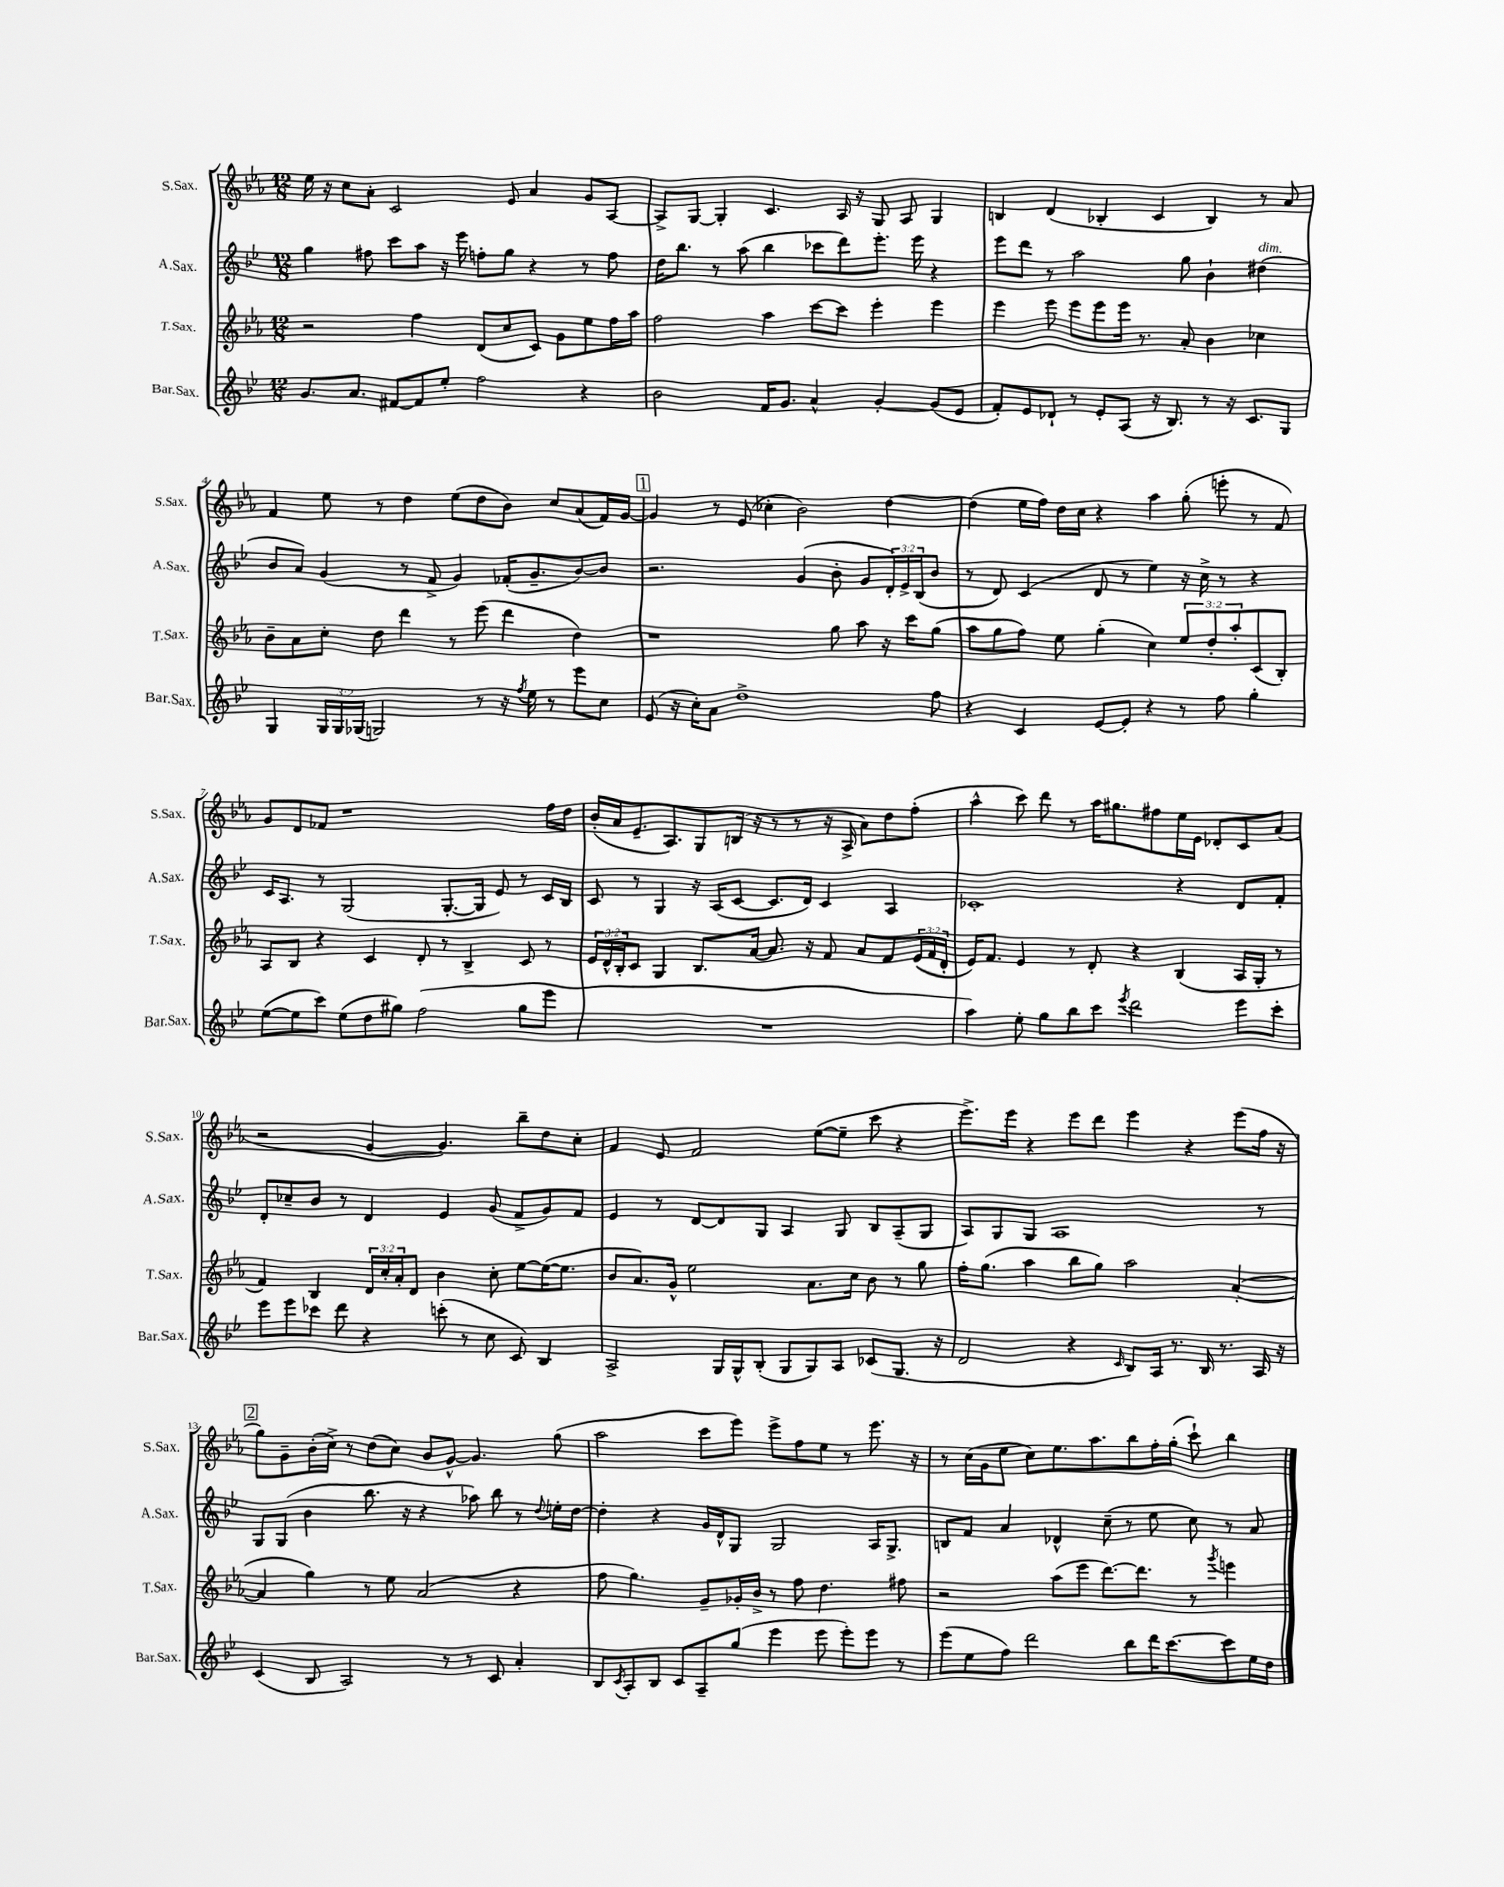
<<
\new StaffGroup <<
\new Staff = "s0" \with { instrumentName = "S.Sax." shortInstrumentName = "S.Sax." } {
    \clef treble \key ees \major \numericTimeSignature \time 12/8
    ees''16 r16 c''8 aes'8-. c'2 ees'8 aes'4 g'8 aes8~ |
    aes8-> g8~ g4-. c'4. aes16 r16 g8 aes8 g4 |
    b4 d'4( bes4-. c'4 bes4) r8 aes'8 |
    f'4 ees''8 r8 d''4 ees''8( d''8 bes'8) c''8 aes'8( f'16) g'16~ |
    \mark \markup { \box "1" } g'4 r8 ees'8( ces''4-. bes'2) d''4~ |
    d''4( ees''16 f''16) d''16 c''16 r4 aes''4 g''8-.( e'''8-. r8 f'8) |
    g'8 d'8 fes'8 r1 f''16 d''16 |
    bes'16-.( aes'16 ees'8.-- aes8.) g8 b16( r16 r8 r8 r16 aes16-> aes'8) d''8 f''8-.( |
    aes''4-^ c'''8) d'''8 r8 aes''16 gis''8. fis''8 ees''16 ees'16 des'8-. c'8 aes'8( |
    r2 g'4~ g'4.) bes''8-- d''8 c''8-. |
    f'4 ees'8 f'2 ees''8~( ees''8-- c'''8 r4 |
    ees'''8.->) ees'''16 r4 ees'''8 d'''8 ees'''4 r4 ees'''8( f''16 r16 |
    \mark \markup { \box "2" } g''8) g'8-- bes'16-.( c''16->) r8 d''8( c''8) bes'8 g'8~-^ g'4. g''8( |
    aes''2 c'''8 ees'''8) ees'''8-> f''8 ees''8 r8 ees'''8. r16 |
    r8 c''16( g'16 ees''8 c''8) ees''8. aes''8. bes''8 f''16-. g''16-.( c'''8-!) bes''4 \bar "|." |
}
\new Staff = "s1" \with { instrumentName = "A.Sax." shortInstrumentName = "A.Sax." } {
    \clef treble \key bes \major \numericTimeSignature \time 12/8 \override Staff.TupletNumber.text = #tuplet-number::calc-fraction-text
    g''4 fis''8 c'''8 a''8 r16 ees'''16 f''8-. g''8 r4 r8 f''8 |
    d''16 bes''8. r8 a''8( bes''4 ces'''8 d'''8) ees'''8.-. ees'''16 r4 |
    ees'''8 d'''8 r8 a''2 g''8 bes'4-! dis''4^\markup { \italic "dim." }( |
    bes'8 a'8) g'4( r8 f'8-> g'4) fes'16-.( g'8.-- bes'8~) bes'8 |
    \mark \markup { \box "1" } r2. g'4( bes'8-. g'8 \tuplet 3/2 { d'16-.) ees'16-> bes16( } bes'8 |
    r8 d'8) c'4( d'8 r8 ees''4) r16 c''16-> r8 r4 |
    c'16 a8. r8 g2( g8.~-. g16 ees'8) r8 c'16 bes16 |
    c'8 r8 g4 r16 a16( c'8~ c'8. d'16) c'4 a4 |
    ces'1-. r4 d'8 f'8-. |
    d'8-. ces''8-- bes'8 r8 d'4 ees'4 g'8( f'8-> g'8) f'8 |
    ees'4 r8 d'8~ d'8 g8 a4 g8 bes8 a8--( g8 |
    a8) g8 g8 a1 r8 |
    \mark \markup { \box "2" } g8 g8( bes'4 bes''8. r16 r4 aes''8) bes''8 r8 \appoggiatura { d''8 } e''16-. d''16~ |
    d''4-. r4 g'16 d'16-^ g8 g2 a16 g8.-> |
    b8 f'8 a'4 des'4-^ c''8--( r8 ees''8 c''8) r8 a'8 \bar "|." |
}
\new Staff = "s2" \with { instrumentName = "T.Sax." shortInstrumentName = "T.Sax." } {
    \clef treble \key ees \major \numericTimeSignature \time 12/8 \override Staff.TupletNumber.text = #tuplet-number::calc-fraction-text
    r2 f''4 d'8( c''8 c'8) g'8 ees''8 f''16 aes''16 |
    f''2 aes''4 c'''8~ c'''8 ees'''4-. ees'''4 |
    ees'''4 ees'''8 ees'''8 ees'''8 ees'''16 r8. aes'8-. bes'4 ces''4 |
    bes'8-- aes'8 c''8-. d''8 d'''4 r8 ees'''8( d'''4 d''4) |
    \mark \markup { \box "1" } r1 g''8 aes''8 r16 c'''16 g''8( |
    aes''8 g''8 f''8) ees''8 g''4-.( c''4) \tuplet 3/2 { ees''8 d''8-. aes''8-. } c'8( bes8-.) |
    aes8 bes8 r4 c'4 d'8-. r8 bes4-> c'8 r8 |
    \tuplet 3/2 { ees'16 d'16-^ bes16-. } c'8 g4 bes8. aes'16~ aes'8. r16 f'8 aes'8 f'8 \tuplet 3/2 { ees'16( f'16 d'16-. } |
    ees'16) f'8. ees'4 r8 d'8-. r4 bes4( aes16 g16-. r8 |
    f'4) bes4 \tuplet 3/2 { d'16 c''16-. aes'16-. } d'8 bes'4 c''8-. ees''8~ ees''16~( ees''8. |
    bes'8 aes'8.) g'16-^ ees''2 aes'8. c''16 bes'8 r8 g''8 |
    f''16-. g''8.( aes''4 bes''8 g''8) aes''2 aes'4~-.( |
    \mark \markup { \box "2" } aes'4 g''4) r8 ees''8 aes'2( r4 |
    f''8 g''4.) g'8-- ges'16-. bes'16-> r8 f''8 d''4. fis''8 |
    r2 aes''8( ees'''8 d'''8.~) d'''8. r8 \acciaccatura { g'''8 } e'''4 \bar "|." |
}
\new Staff = "s3" \with { instrumentName = "Bar.Sax." shortInstrumentName = "Bar.Sax." } {
    \clef treble \key bes \major \numericTimeSignature \time 12/8 \override Staff.TupletNumber.text = #tuplet-number::calc-fraction-text
    g'8. a'8. fis'8~ fis'8 ees''8-. f''2 r4 |
    bes'2 f'16 g'8. a'4-^ g'4~-. g'8( ees'8 |
    f'8-.) ees'8 des'8-! r8 ees'8-. a8( r16 bes8.) r8 r16 c'8. g8 |
    g4 \tuplet 3/2 { g16 g16 ges16( } g2) r8 r16 \acciaccatura { f''8 } ees''16 r8 ees'''8 c''8 |
    \mark \markup { \box "1" } ees'8( r16 c''16-.) a'8 d''1-> f''8 |
    r4 c'4 ees'8~ ees'8-. r4 r8 f''8 g''4-. |
    ees''8~( ees''8 c'''8) ees''8( d''8 gis''8) f''2( gis''8 ees'''8 |
    R1. |
    a''4) ees''8-. g''8 bes''8 c'''8 \acciaccatura { ees'''8 } d'''2 ees'''8 c'''8-. |
    ees'''8 ees'''8 ces'''8 d'''8 r4 c'''8-.( r8 c''8 c'8) bes4 |
    a2-> g16 g16-^ bes8-.( g8 g8) a8 ces'8( g8. r16 |
    d'2 r4 \grace { c'16 } bes8) a16 r8. bes16 r8. a16 r16 |
    \mark \markup { \box "2" } c'4( bes8 a2) r8 r8 c'8 a'4-. |
    bes8 \acciaccatura { c'8 } a8-. bes8 c'8 a8-- g''8( ees'''4 ees'''8 ees'''8-.) ees'''8 r8 |
    ees'''8( ees''8 f''8) d'''2 bes''8 d'''16 c'''8.~ c'''8 ees''16 d''16 \bar "|." |
}
>>
>>
